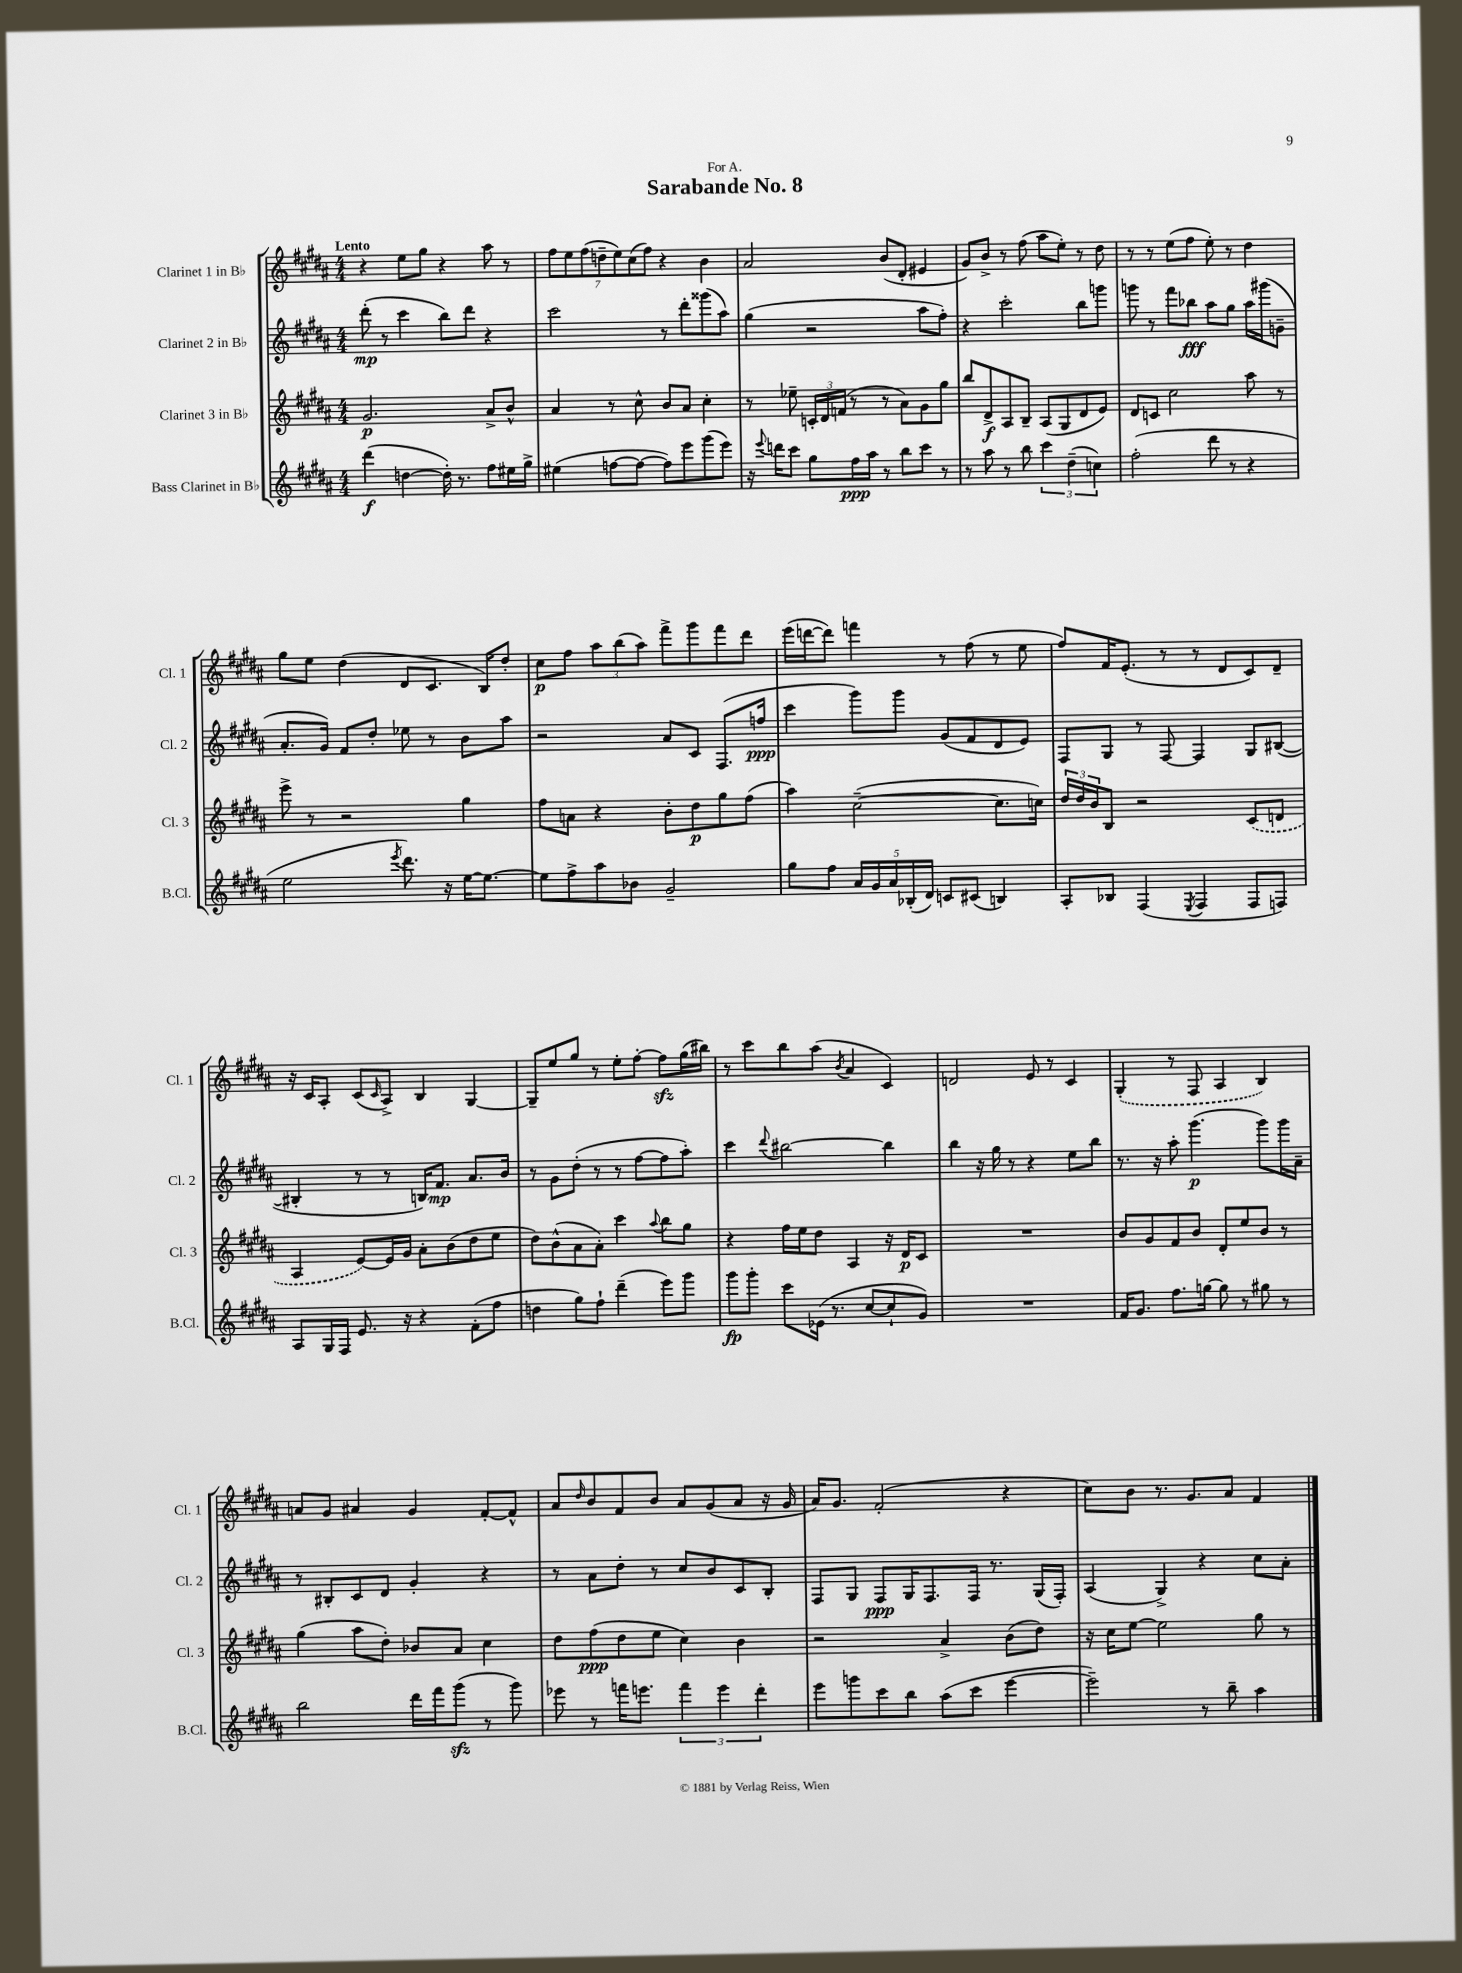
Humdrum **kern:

**kern	**dynam	**kern	**dynam	**kern	**dynam	**kern	**dynam
*part4	*part4	*part3	*part3	*part2	*part2	*part1	*part1
*staff4	*staff4	*staff3	*staff3	*staff2	*staff2	*staff1	*staff1
*I"Bass Clarinet in B♭	*	*I"Clarinet 3 in B♭	*	*I"Clarinet 2 in B♭	*	*I"Clarinet 1 in B♭	*
*I'B.Cl.	*	*I'Cl. 3	*	*I'Cl. 2	*	*I'Cl. 1	*
*clefG2	*	*clefG2	*	*clefG2	*	*clefG2	*
*k[f#c#g#d#a#]	*	*k[f#c#g#d#a#]	*	*k[f#c#g#d#a#]	*	*k[f#c#g#d#a#]	*
*M4/4	*	*M4/4	*	*M4/4	*	*M4/4	*
=1	=1	=1	=1	=1	=1	=1	=1
!	!	!	!	!	!	!LO:TX:a:B:t=Lento	!
(4ddd#\	f	2.g#/	p	(8ddd#'\	mp	4r	.
.	.	.	.	8r	.	.	.
[4ddn\	.	.	.	4ccc#\	.	8ee\L	.
.	.	.	.	.	.	8gg#\J	.
16dd'\])	.	.	.	8bb\L)	.	4r	.
8.r	.	.	.	.	.	.	.
.	.	.	.	8ddd#\J	.	.	.
8ff#\L	.	8a#^/L	.	4r	.	8aa#\	.
16ee#X\L	.	8b^^/J	.	.	.	8r	.
16gg#^\JJ	.	.	.	.	.	.	.
=2	=2	=2	=2	=2	=2	=2	=2
(4ee#X\	.	4a#/	.	2ccc#\	.	14ff#\L	.
.	.	.	.	.	.	14ee\	.
.	.	.	.	.	.	(14ff#\	.
.	.	.	.	.	.	14ddn~\	.
[8ffn\L	.	8r	.	.	.	.	.
.	.	.	.	.	.	14ee\)	.
.	.	.	.	.	.	(14cc#\	.
8ff\J_	.	8cc#^^\	.	.	.	.	.
.	.	.	.	.	.	14ff#\J)	.
8ff\L])	.	8b/L	.	8r	.	4r	.
8eee\	.	8a#/J	.	8ddd#'\L	.	.	.
(8ggg#\	.	4cc#'\	.	(8ggg##X\	.	4b\	.
8eee\J)	.	.	.	8aa#\J)	.	.	.
=3	=3	=3	=3	=3	=3	=3	=3
16r	.	8r	.	(4gg#\	.	2a#/	.
8qqeee/	.	.	.	.	.	.	.
16dddn\KL	.	.	.	.	.	.	.
8ccc#\J	.	8ee-X~\	.	.	.	.	.
8gg#\L	.	24cn'/LL	.	2r	.	.	.
.	.	24d#/	.	.	.	.	.
.	.	(24fn/JJ	.	.	.	.	.
16ff#\L	ppp	8r	.	.	.	.	.
16aa#\JJ	.	.	.	.	.	.	.
8r	.	8r	.	.	.	(8b/L	.
8bb\L	.	8a#\L)	.	.	.	8d#'/J	.
8ccc#\J	.	8g#\	.	8aa#\L	.	4e#X/	.
8r	.	8gg#\J	.	8ff#'\J)	.	.	.
=4	=4	=4	=4	=4	=4	=4	=4
8r	.	8bb/L	.	4r	.	8g#/L)	.
8aa#\	.	8d#^/	f	.	.	8b^/J	.
8r	.	8A#/	.	2ccc#'\	.	8r	.
8bb\	.	8B~/J	.	.	.	(8ff#\	.
6ccc#\	.	(8A#/L	.	.	.	8aa#\L	.
.	.	8G#/	.	.	.	8ee'\J)	.
(6dd#~\	.	.	.	.	.	.	.
.	.	8d#/	.	8bb\L	.	8r	.
6ccn\)	.	.	.	.	.	.	.
.	.	8e/J)	.	8gggn\J	.	8dd#\	.
=5	=5	=5	=5	=5	=5	=5	=5
(2ff#'\	.	8d#/L	.	8gggn\	.	8r	.
.	.	8cn/J	.	8r	.	8r	.
.	.	2cc#\	.	8fff#\L	.	(8ee\L	.
.	.	.	.	8bb-X\J	fff	8ff#\J	.
8ddd#\	.	.	.	8aa#\L	.	8ee'\)	.
8r	.	.	.	8gg#\J	.	8r	.
4r	.	8aa#\	.	16aa#\LL	.	4dd#\	.
.	.	.	.	(16ggg#X\J	.	.	.
.	.	8r	.	8gn~\J	.	.	.
!!LO:LB:g=z
=6	=6	=6	=6	=6	=6	=6	=6
2ee\	.	8eee^\	.	8.a#'/L	.	8gg#\L	.
.	.	8r	.	.	.	8ee\J	.
.	.	.	.	16g#/Jk)	.	.	.
.	.	2r	.	8f#/L	.	(4dd#\	.
.	.	.	.	8dd#'/J	.	.	.
8qeee/	.	.	.	.	.	.	.
8.ddd#\)	.	.	.	8ee-X\	.	8d#/L	.
.	.	.	.	8r	.	8.c#/J	.
16r	.	.	.	.	.	.	.
[16ee\KL	.	4gg#\	.	8b\L	.	.	.
8.ee\J_	.	.	.	.	.	16B/KL)	.
.	.	.	.	8aa#\J	.	8dd#'/J	.
=7	=7	=7	=7	=7	=7	=7	=7
8ee\L]	.	8ff#\L	.	2r	.	8cc#\L	p
8ff#^\	.	8an\J	.	.	.	8ff#\J	.
8aa#\	.	4r	.	.	.	12aa#\L	.
.	.	.	.	.	.	(12bb\	.
8b-X\J	.	.	.	.	.	.	.
.	.	.	.	.	.	12aa#\J)	.
2g#~/	.	8b'\L	.	8a#/L	.	8fff#^\L	.
.	.	8dd#\	p	8c#/J	.	8ggg#\	.
.	.	8gg#\	.	(8.F#/L	.	8fff#\	.
.	.	(8ff#\J	.	.	.	8ddd#\J	.
.	.	.	.	16ffn/Jk	ppp	.	.
=8	=8	=8	=8	=8	=8	=8	=8
8gg#\L	.	4aa#\)	.	4ccc#\	.	(16eee\LL	.
.	.	.	.	.	.	[16dddn\J	.
8ff#\J	.	.	.	.	.	8ddd\J])	.
20a#/LL	.	([2cc#~\	.	8ggg#\L)	.	4fffn\	.
20g#/	.	.	.	.	.	.	.
20a#/	.	.	.	.	.	.	.
.	.	.	.	8ggg#\J	.	.	.
(20B-X'/	.	.	.	.	.	.	.
20d#/JJ)	.	.	.	.	.	.	.
8cn/L	.	.	.	(8g#/L	.	8r	.
(8c#X/J	.	.	.	8f#/	.	(8ff#\	.
4Bn/)	.	8.cc#\L]	.	8d#/	.	8r	.
.	.	.	.	8e/J)	.	8ee\	.
.	.	16ccn\Jk)	.	.	.	.	.
=9	=9	=9	=9	=9	=9	=9	=9
8A#'/L	.	24dd#/LL	.	8F#/L	.	8ff#/L)	.
.	.	24dd#/	.	.	.	.	.
.	.	24b/J	.	.	.	.	.
8B-X/J	.	8B/J	.	8G#/J	.	16f#/K	.
.	.	.	.	.	.	(8.e'/J	.
(4F#/	.	2r	.	8r	.	.	.
.	.	.	.	[8F#/	.	8r	.
8qE/	.	.	.	.	.	.	.
4F#/	.	.	.	4F#/]	.	8r	.
.	.	.	.	.	.	8d#/L	.
8F#/L	.	(8c#/L	.	8G#/L	.	8c#/)	.
8Fn/J)	.	8dn/J	.	([8B#X/J	.	8d#~/J	.
!!LO:LB:g=z
=10	=10	=10	=10	=10	=10	=10	=10
8A#/L	.	4A#/	.	4B#X'/]	.	16r	.
.	.	.	.	.	.	16c#/KL	.
16G#/L	.	.	.	.	.	8A#'/J	.
16F#/JJ	.	.	.	.	.	.	.
8.e/	.	[8e/L)	.	8r	.	(8c#/L	.
.	.	.	.	.	.	16qqc#/	.
.	.	16e/L]	.	8r	.	8A#^/J)	.
16r	.	16g#/JJ	.	.	.	.	.
4r	.	8a#'\L	.	16Bn/KL)	.	4B/	.
.	.	.	.	8.f#/J	mp	.	.
.	.	(8b\	.	.	.	.	.
(8f#'\L	.	8dd#\	.	8.a#/L	.	[4G#/	.
8ff#\J	.	8ee\J	.	.	.	.	.
.	.	.	.	16b/Jk	.	.	.
=11	=11	=11	=11	=11	=11	=11	=11
4ddn\	.	8dd#\L)	.	8r	.	8G#~/L]	.
.	.	(8b^^\	.	8g#\L	.	8ee/	.
8gg#\L)	.	8a#\	.	(8dd#'\J	.	8gg#/J	.
8ff#`\J	.	8a#'\J)	.	8r	.	8r	.
(4ddd#~\	.	4ccc#\	.	8r	.	8ee'\L	.
.	.	.	.	[8ff#\L	.	[8ff#'\J	.
.	.	8qqaa#/	.	.	.	.	.
8eee\L)	.	8bb\L	.	8ff#\]	.	8ff#zz\L]	.
8ggg#\J	.	8gg#\J	.	8aa#'\J)	.	(16gg#\L	.
.	.	.	.	.	.	16bb#X\JJ)	.
=12	=12	=12	=12	=12	=12	=12	=12
8ggg#\L	fp	4r	.	4ccc#\	.	8r	.
8ggg#'\J	.	.	.	.	.	8ccc#\L	.
.	.	.	.	8qqddd#/	.	.	.
8ccc#\L	.	16ff#\LL	.	[2bb#X\	.	8bb\	.
.	.	16ee\J	.	.	.	.	.
(16e-X\Jk	.	8dd#\J	.	.	.	(8aa#\J	.
8.r	.	.	.	.	.	.	.
.	.	.	.	.	.	8qb/	.
.	.	4A#/	.	.	.	4a#/	.
[8cc#/L	.	.	.	.	.	.	.
8cc#`/]	.	16r	.	4bb#\]	.	4c#/)	.
.	.	16d#/KL	p	.	.	.	.
8g#/J)	.	8c#/J	.	.	.	.	.
=13	=13	=13	=13	=13	=13	=13	=13
1r	.	1r	.	4bb\	.	2dn/	.
.	.	.	.	16r	.	.	.
.	.	.	.	16gg#\	.	.	.
.	.	.	.	8r	.	.	.
.	.	.	.	4r	.	8e/	.
.	.	.	.	.	.	8r	.
.	.	.	.	8ee\L	.	4c#/	.
.	.	.	.	8bb\J	.	.	.
=14	=14	=14	=14	=14	=14	=14	=14
16f#/KL	.	8b/L	.	8.r	.	(4G#'/	.
8.g#/J	.	.	.	.	.	.	.
.	.	8g#/	.	.	.	.	.
.	.	.	.	16r	.	.	.
8.ff#\L	.	8f#/	.	8aa#'\	.	8r	.
.	.	8b/J	.	(4.ggg#\	p	8F#/	.
[16ggn\Jk	.	.	.	.	.	.	.
8gg\]	.	8d#'/L	.	.	.	4A#/	.
8r	.	8ee/	.	.	.	.	.
8gg#X\	.	8b/J	.	8ggg#\L)	.	4B/)	.
8r	.	8r	.	16ggg#\L	.	.	.
.	.	.	.	16a#~\JJ	.	.	.
!!LO:LB:g=z
=15	=15	=15	=15	=15	=15	=15	=15
2bb\	.	(4gg#\	.	8r	.	8an/L	.
.	.	.	.	8B#X'/L	.	8g#/J	.
.	.	8aa#\L	.	8c#/	.	4a#X/	.
.	.	8dd#'\J)	.	8d#/J	.	.	.
16ddd#\LL	.	8b-X/L	.	4g#'/	.	4g#/	.
16fff#\J	.	.	.	.	.	.	.
(8ggg#zz\J	.	8a#/J	.	.	.	.	.
8r	.	4cc#\	.	4r	.	[8f#'/L	.
8ggg#\)	.	.	.	.	.	8f#^^/J]	.
=16	=16	=16	=16	=16	=16	=16	=16
8eee-X\	.	8dd#\L	.	8r	.	8a#/L	.
.	.	.	.	.	.	16qqdd#/	.
8r	.	(8ff#\	ppp	8a#\L	.	8b/	.
16fffn\KL	.	8dd#\	.	8dd#'\J	.	8f#/	.
8.eeen\J	.	.	.	.	.	.	.
.	.	8ee\J	.	8r	.	8b/J	.
6fff\	.	4cc#\)	.	8cc#/L	.	8a#/L	.
.	.	.	.	8b/	.	(8g#/	.
6eee\	.	.	.	.	.	.	.
.	.	4b\	.	8c#/	.	8a#/J	.
6ddd#'\	.	.	.	.	.	.	.
.	.	.	.	8B'/J	.	16r	.
.	.	.	.	.	.	16g#/	.
=17	=17	=17	=17	=17	=17	=17	=17
8eee\L	.	2r	.	8F#/L	.	16a#/KL)	.
.	.	.	.	.	.	8.g#/J	.
8gggn\	.	.	.	8G#/J	.	.	.
8ccc#\	.	.	.	8F#/L	ppp	(2f#'/	.
8bb\J	.	.	.	16G#/K	.	.	.
.	.	.	.	8.F#/	.	.	.
(8aa#\L	.	4a#^/	.	.	.	.	.
8ccc#\J	.	.	.	16F#/Jk	.	.	.
.	.	.	.	8.r	.	.	.
[4eee\	.	(8b\L	.	.	.	4r	.
.	.	8dd#\J)	.	(16G#/LL	.	.	.
.	.	.	.	16F#'/JJ)	.	.	.
=18	=18	=18	=18	=18	=18	=18	=18
2eee~\])	.	16r	.	(4A#/	.	8cc#\L)	.
.	.	16cc#\KL	.	.	.	.	.
.	.	[8ee\J	.	.	.	8b\J	.
.	.	2ee\]	.	4G#^/)	.	8.r	.
.	.	.	.	.	.	8.g#/L	.
8r	.	.	.	4r	.	.	.
8bb~\	.	.	.	.	.	8a#/J	.
4aa#\	.	8gg#\	.	8cc#\L	.	4f#/	.
.	.	8r	.	8a#'\J	.	.	.
==	==	==	==	==	==	==	==
*-	*-	*-	*-	*-	*-	*-	*-
